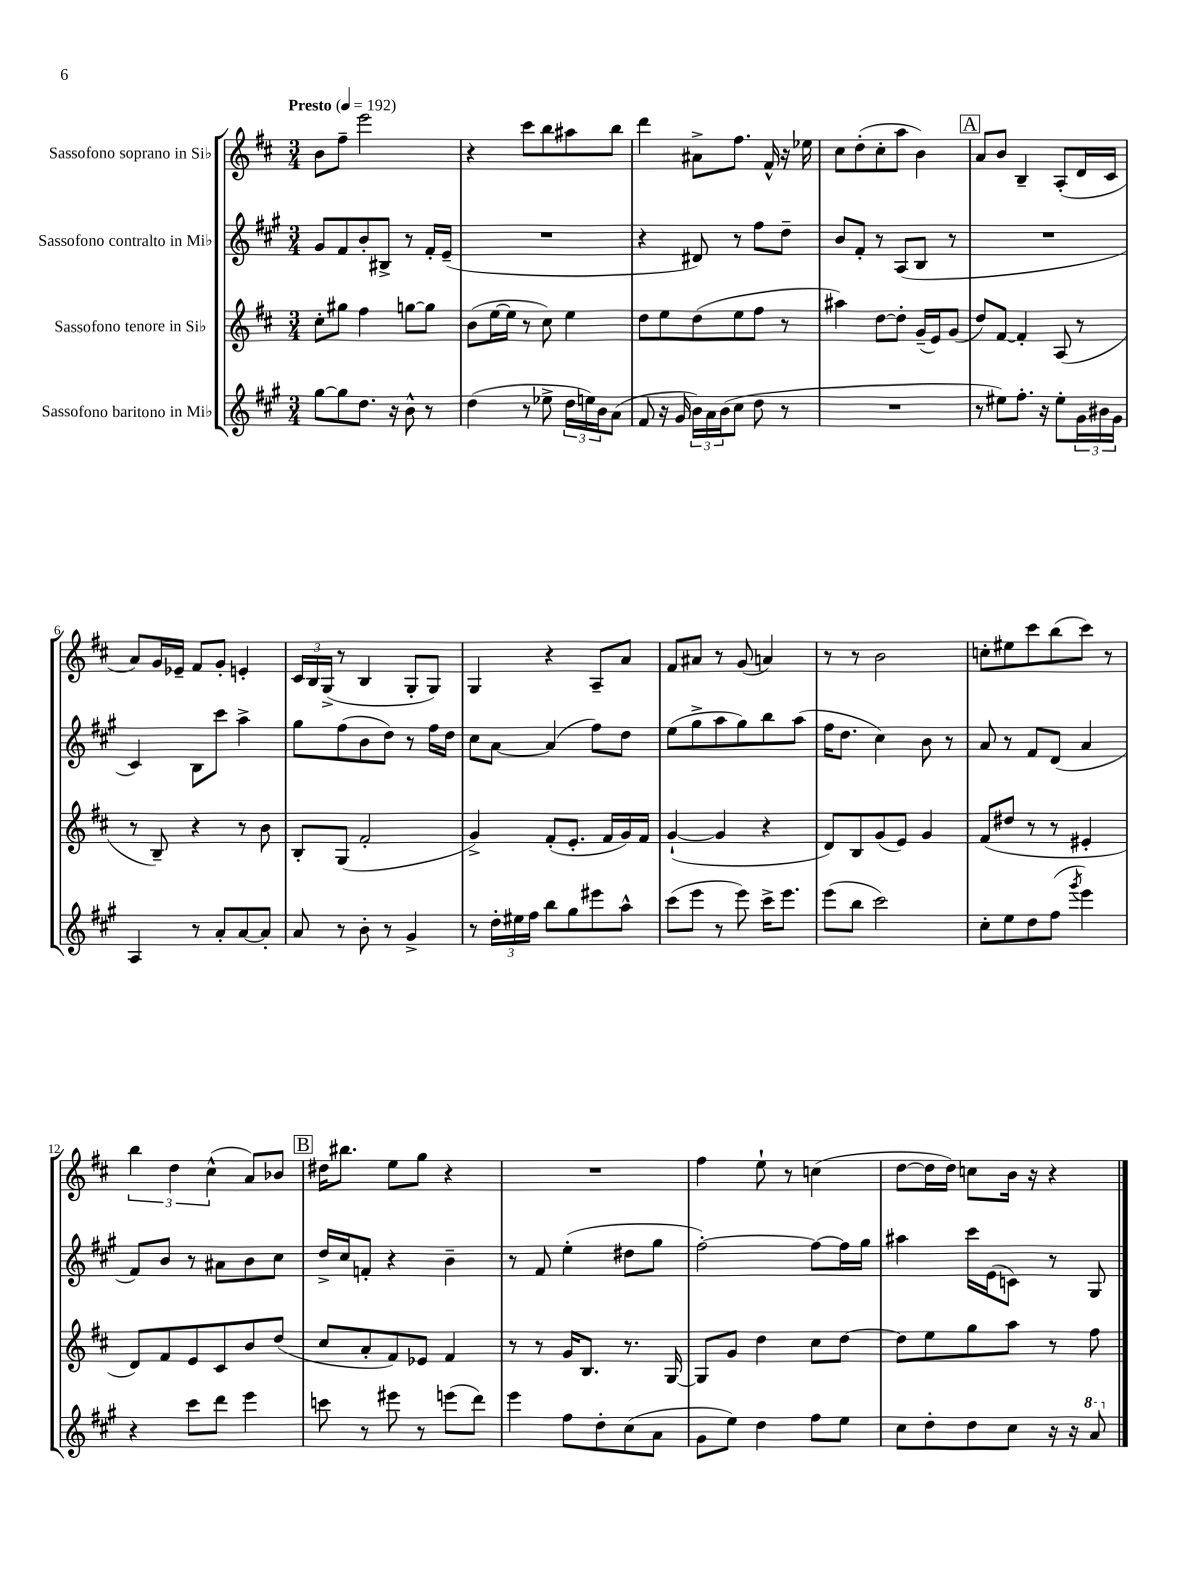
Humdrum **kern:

**kern	**kern	**kern	**kern
*staff4	*staff3	*staff2	*staff1
*clefG2	*clefG2	*clefG2	*clefG2
*k[f#c#g#]	*k[f#c#]	*k[f#c#g#]	*k[f#c#]
*M3/4	*M3/4	*M3/4	*M3/4
*MM192	*MM192	*MM192	*MM192
[8gg#	8cc#'	8g#	8b
8gg#]	8gg#	8f#	8ff#~
8.dd	4ff#	8b'	2eee
.	.	8B#^	.
16r	.	.	.
8b^^	[8gg	8r	.
8r	8gg]	16f#'	.
.	.	(16e~	.
=	=	=	=
(4dd	(8b	2.r	4r
.	[16ee	.	.
.	16ee]	.	.
8r	8r	.	8ccc#
8ee-^	8cc#)	.	8bb
24dd	4ee	.	8aa#
24ee)	.	.	.
24b	.	.	.
(8a	.	.	8bb
=	=	=	=
8f#	8dd	4r	4ddd
16r	8ee	.	.
16g#	.	.	.
24b)	(8dd	8d#)	8a#^
24a	.	.	.
(24b	.	.	.
8cc#	8ee	8r	8.ff#
8dd	8ff#	8ff#	.
.	.	.	16f#^^
8r	8r	8dd~	16r
.	.	.	16ee-
=	=	=	=
2.r	4aa#)	8b	8cc#
.	.	8f#'	(8dd'
.	[8dd	8r	8cc#'
.	8dd']	(8A	8aa
.	(16g~	8B	4b)
.	16e)	.	.
.	(8g	8r	.
=	=	=	=
8r	8dd)	2.r	8a
8ee#)	[8f#	.	8b
8.ff#'	4f#']	.	4B~
16r	.	.	.
8ee#'	(8A	.	(8A'
24g#	8r	.	16d
24b#	.	.	.
.	.	.	16c#
24g#	.	.	.
=	=	=	=
4A	8r	4c#)	8a)
.	8B~)	.	16g
.	.	.	16e-~
8r	4r	8B	8f#
8a'	.	8ccc#	8g'
[8a	8r	4aa^	4e'
8a']	8b	.	.
=	=	=	=
8a	8B'	8gg#	24c#
.	.	.	24B
.	.	.	(24G^
8r	(8G	(8ff#	8r
8b'	2f#'	8b	4B
8r	.	8dd)	.
4g#^	.	8r	8G'
.	.	16ff#	8G)
.	.	16dd	.
=	=	=	=
8r	4g^)	8cc#	4G
24dd'	.	[8a	.
24ee#	.	.	.
24ff#	.	.	.
8bb	(8f#'	(4a]	4r
8gg#	8.e'	.	.
8eee#	.	8ff#)	8A~
.	16f#	.	.
8aa^^	16g)	8dd	8a
.	16f#	.	.
=	=	=	=
(8ccc#	([4g`	(8ee	8f#
8eee	.	8gg#^	8a#
8r	4g]	8aa	8r
8eee)	.	8gg#)	(8g
16ccc#^	4r	8bb	4a)
8.eee	.	.	.
.	.	(8aa	.
=	=	=	=
(8eee	8d)	16ff#	8r
.	.	8.dd	.
8bb	8B	.	8r
2ccc#)	(8g	4cc#)	2b
.	8e)	.	.
.	4g	8b	.
.	.	8r	.
=	=	=	=
8cc#'	(8f#	8a	8cc'
8ee	8dd#	8r	8ee#
8dd	8r	8f#	8ccc#
(8ff#	8r	(8d	(8bb
8qggg#	.	.	.
4eee)	4e#'	4a	8ccc#)
.	.	.	8r
=	=	=	=
4r	8d)	8f#)	6bb
.	8f#	8b	.
.	.	.	6dd
8ccc#	8e	8r	.
.	.	.	(6cc#^^
8ddd	8c#	8a#	.
4eee	8b	8b	8a)
.	(8dd	8cc#	8b-
=	=	=	=
8ccc	8cc#	16dd^	16dd#
.	.	16cc#	8.bb#
8r	8a'	8f'	.
8eee#	8f#)	4r	8ee
8r	8e-	.	8gg
(8eee	4f#	4b~	4r
8ddd)	.	.	.
=	=	=	=
4eee	8r	8r	2.r
.	8r	8f#	.
8ff#	16g	(4ee'	.
.	8.B	.	.
8dd'	.	.	.
(8cc#	8.r	8dd#	.
8a	.	8gg#	.
.	[16G	.	.
=	=	=	=
8g#	8G]	[2ff#')	4ff#
8ee)	8g	.	.
4dd	4dd	.	8ee`
.	.	.	8r
8ff#	8cc#	8ff#_	(4cc
8ee	[8dd	16ff#]	.
.	.	16gg#	.
=	=	=	=
8cc#	8dd]	4aa#	[8dd
8dd'	8ee	.	16dd]
.	.	.	16dd)
8dd	8gg	16ccc#	8cc
.	.	(16e	.
8cc#	8aa	8c)	16b
.	.	.	16r
16r	8r	8r	4r
16r	.	.	.
8aa	8ff#	8G#	.
==	==	==	==
*-	*-	*-	*-
